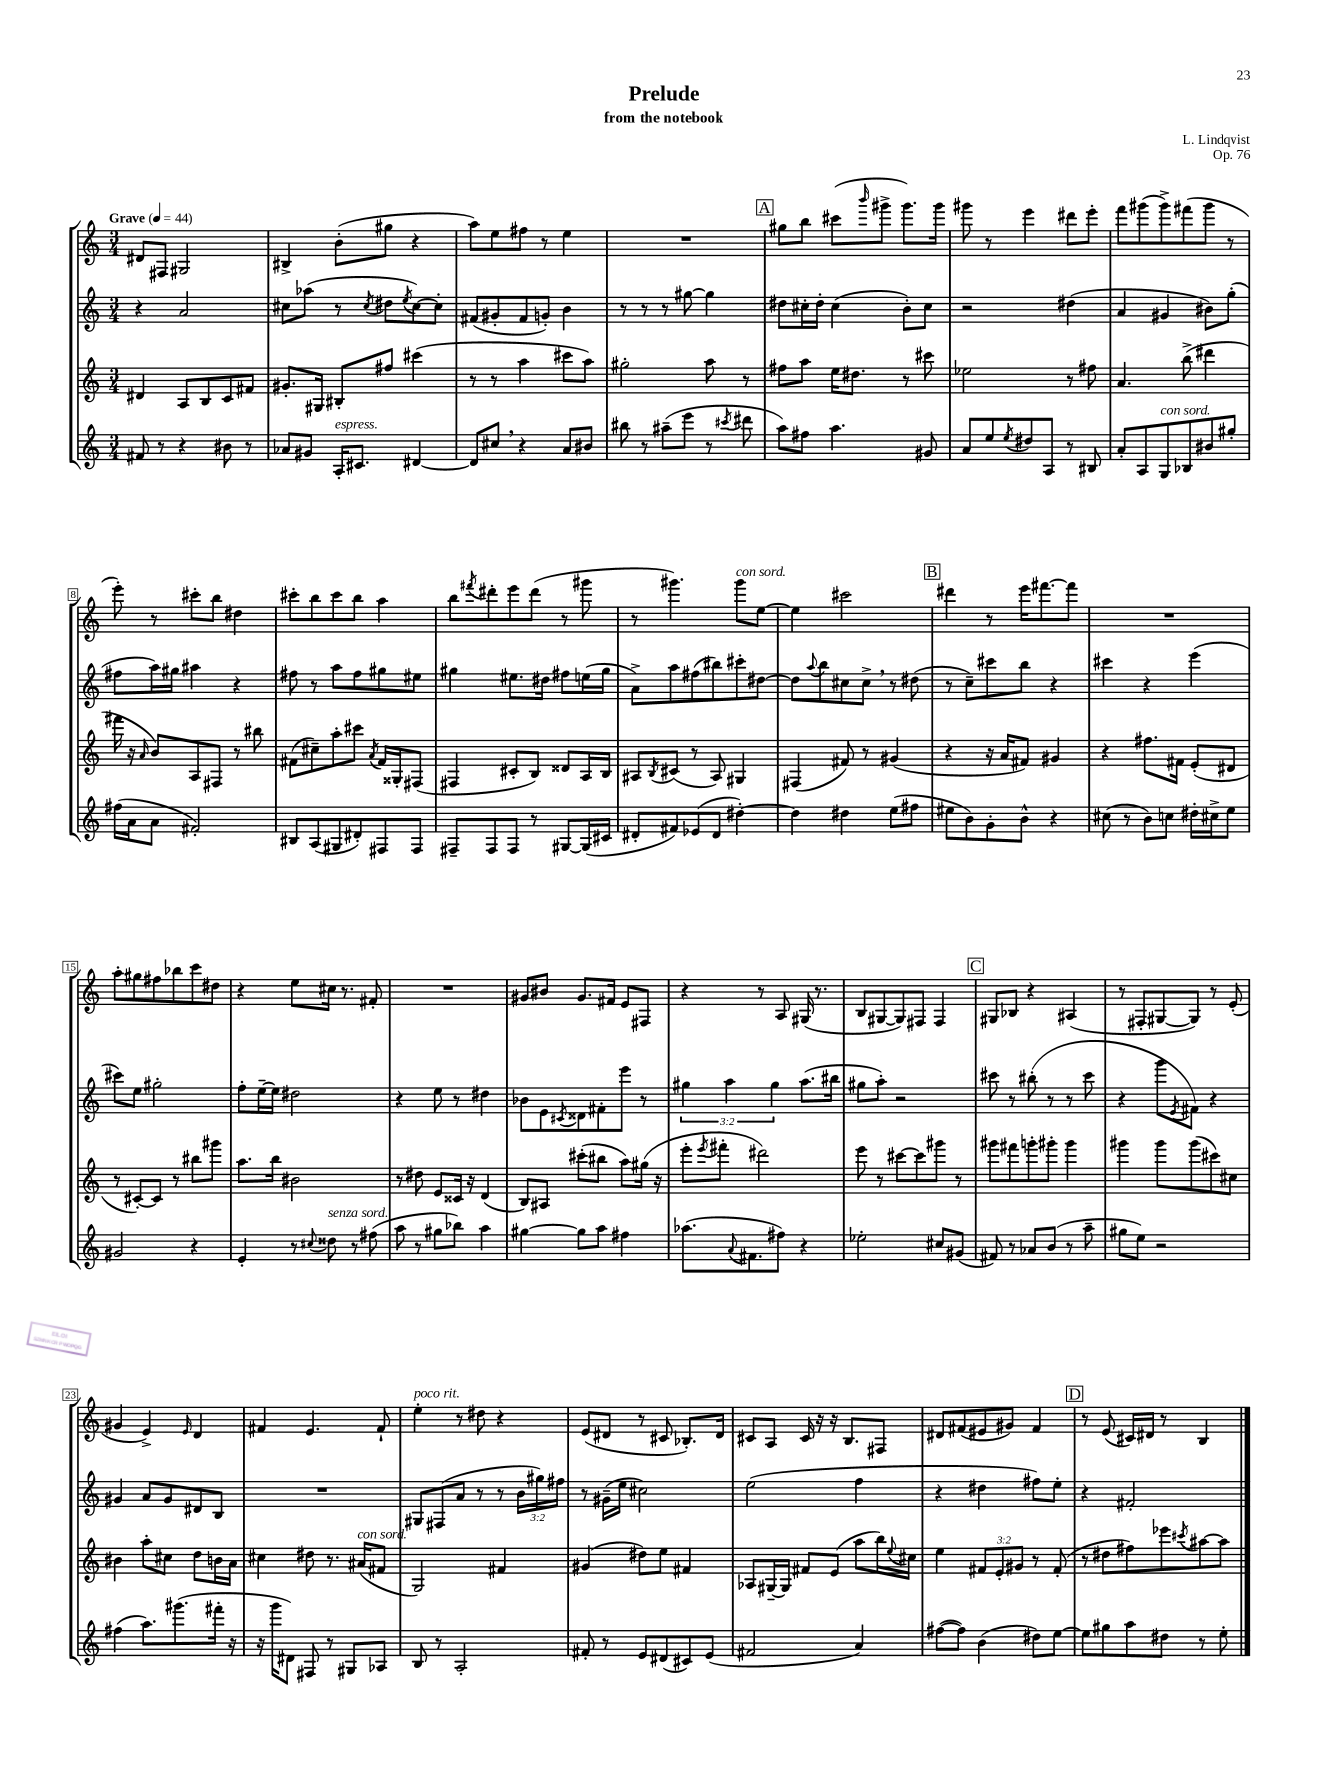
\header { title = "Prelude" composer = "L. Lindqvist" subtitle = "from the notebook" opus = "Op. 76" }
<<
\new StaffGroup <<
\new Staff = "s0" {
    \clef treble \key c \major \numericTimeSignature \time 3/4 \tempo "Grave" 4 = 44
    dis'8 fis8 gis2 |
    bis4-> b'8-.( gis''8 r4 |
    a''8) e''8 fis''8 r8 e''4 |
    R2. |
    \mark \markup { \box "A" } gis''8 b''8 cis'''8( \grace { b'''16 } gis'''8-> gis'''8.) gis'''16 |
    gis'''8 r8 e'''4 dis'''8 e'''8-. |
    f'''8 gis'''8( gis'''8->) fis'''8( gis'''8 r8 |
    e'''8-.) r8 cis'''8-. b''8 dis''4 |
    cis'''8-. b''8 cis'''8 b''8 a''4 |
    b''8 \acciaccatura { fis'''8 } dis'''8-. e'''8 dis'''8( r8 gis'''8 |
    r8 gis'''4.) gis'''8^\markup { \italic "con sord." } e''8~ |
    e''4 cis'''2 |
    \mark \markup { \box "B" } dis'''4 r8 e'''16 fis'''8.~ fis'''8 |
    R2. |
    a''8-. gis''8 fis''8 bes''8 c'''8 dis''8 |
    r4 e''8 cis''16 r8. fis'8-. |
    R2. |
    gis'8 bis'8 gis'8. fis'16 e'8 fis8 |
    r4 r8 a8 gis16( r8. |
    b8 gis8~ gis8) fis8 fis4 |
    \mark \markup { \box "C" } gis8 bes8 r4 ais4( |
    r8 fis8-. gis8~ gis8) r8 e'8-.( |
    gis'4 e'4->) \grace { e'16 } d'4 |
    fis'4 e'4. fis'8-! |
    e''4-.^\markup { \italic "poco rit." } r8 dis''8 r4 |
    e'8( dis'8 r8 cis'8 bes8.-.) dis'16 |
    cis'8 a8 cis'16 r16 r16 b8. fis8 |
    dis'8 fis'8( eis'8 gis'8) fis'4 |
    \mark \markup { \box "D" } r8 e'8( cis'16) dis'16 r8 b4 \bar "|." |
}
\new Staff = "s1" {
    \clef treble \key c \major \numericTimeSignature \time 3/4 \override Staff.TupletNumber.text = #tuplet-number::calc-fraction-text
    r4 a'2 |
    cis''8 aes''8( r8 \acciaccatura { cis''8 } dis''8 \acciaccatura { e''8 } cis''8~) cis''8-. |
    fis'8( gis'8-. fis'8 g'8-.) b'4 |
    r8 r8 r8 gis''8~ gis''4 |
    \mark \markup { \box "A" } dis''8 cis''16-. dis''16-. cis''4( b'8-.) cis''8 |
    r2 dis''4( |
    a'4 gis'4 bis'8) g''8-.( |
    fis''8 a''16) gis''16 ais''4 r4 |
    fis''8 r8 a''8 fis''8 gis''8 eis''8 |
    gis''4 eis''8. dis''16 fis''8 e''16( gis''16 |
    a'8->) a''8 fis''8( bis''8) cis'''8-. dis''8~ |
    dis''8 \appoggiatura { a''8 } b''8 cis''8 cis''8-> \breathe r8 dis''8( |
    \mark \markup { \box "B" } r8 c''8--) cis'''8 b''8 r4 |
    cis'''4 r4 e'''4( |
    cis'''8) e''8 gis''2-. |
    f''8-. e''16~-- e''16 dis''2 |
    r4 e''8 r8 dis''4 |
    bes'8 e'8 \acciaccatura { cis'8 } disis'8 fis'8-. e'''8 r8 |
    \tuplet 3/2 { gis''4 a''4 gis''4 } a''8.( bis''16 |
    gis''8 a''8-.) r2 |
    \mark \markup { \box "C" } cis'''8 r8 bis''8-.( r8 r8 cis'''8 |
    r4 g'''8 \acciaccatura { e'8 } fis'8) r4 |
    gis'4 a'8 gis'8 dis'8 b8 |
    R2. |
    gis8 fis8( a'8 r8 r8 \tuplet 3/2 { b'16 gis''16) fis''16 } |
    r8 gis'16--( e''16 cis''2) |
    e''2( f''4 |
    r4 dis''4 fis''8) e''8-. |
    \mark \markup { \box "D" } r4 fis'2-. \bar "|." |
}
\new Staff = "s2" {
    \clef treble \key c \major \numericTimeSignature \time 3/4 \override Staff.TupletNumber.text = #tuplet-number::calc-fraction-text
    dis'4 a8 b8 c'8 fis'8 |
    gis'8.-. gis16 bis8-. fis''8 cis'''4( |
    r8 r8 a''4 cis'''8 a''8) |
    gis''2-. a''8 r8 |
    \mark \markup { \box "A" } fis''8 a''8 e''16 dis''8. r8 cis'''8 |
    ees''2 r8 fis''8 |
    a'4. b''8->( dis'''4 |
    fis'''16 r16 \grace { a'16 } b'8) a8 fis8 r8 bis''8 |
    fis'8( cis''8--) a''8-. cis'''8 \acciaccatura { a'8 } fis'16 gisis16-. fis8( |
    fis4 cis'8-. b8) disis'8 a16 b16 |
    ais8 \acciaccatura { b8 } cis'8( r8 ais8) gis4 |
    fis4( fis'8) r8 gis'4( |
    \mark \markup { \box "B" } r4 r16 a'16 fis'8) gis'4 |
    r4 fis''8. fis'16 e'8-.( dis'8 |
    r8 cis'8~-.) cis'8 r8 bis''8 gis'''8 |
    a''8. b''16 bis'2 |
    r8 dis''8 e'8 cisis'16 r16 d'4( |
    b8) ais8 cis'''8-.( bis''8 a''8) gis''16( r16 |
    e'''8-. \acciaccatura { e'''8 } fis'''8-. dis'''2) |
    e'''8 r8 cis'''8~ cis'''8 gis'''8 r8 |
    \mark \markup { \box "C" } gis'''8 fis'''8 g'''8-. gis'''8-. gis'''4 |
    gis'''4 gis'''8 gis'''8( cis'''8) cis''8 |
    bis'4 a''8-. cis''8 d''8 b'16 a'16 |
    cis''4 dis''8 r8. ais'16^\markup { \italic "con sord." }( fis'8 |
    g2) fis'4 |
    gis'4( dis''8) e''8 fis'4 |
    aes8 gis16~-- gis16 fis'8 e'8( a''8 b''16) \appoggiatura { e''8 } cis''16 |
    e''4 \tuplet 3/2 { fis'8 e'8-. gis'8 } r8 fis'8-.( |
    \mark \markup { \box "D" } r8 dis''8 fis''8) ees'''8 \acciaccatura { cis'''8 } ais''8~ ais''8 \bar "|." |
}
\new Staff = "s3" {
    \clef treble \key c \major \numericTimeSignature \time 3/4
    fis'8 r8 r4 bis'8 r8 |
    aes'8 gis'8 a16-.^\markup { \italic "espress." } cis'8. dis'4~ |
    dis'8 cis''8 \breathe r4 a'8 bis'8 |
    bis''8 r8 ais''8--( e'''8 r8 \acciaccatura { cis'''8 } dis'''8 |
    \mark \markup { \box "A" } a''8) fis''8 a''4. gis'8 |
    a'8 e''8 \acciaccatura { e''8 } dis''8 a8 r8 bis8 |
    a'8-. a8 g8^\markup { \italic "con sord." } bes8 bis'8 gis''8-. |
    fis''16( a'16 a'8 fis'2-.) |
    bis8 a8( gis8 dis'8-.) fis8 fis8 |
    fis8-- fis8 fis8 r8 gis8~ gis16( cis'16 |
    dis'8-. fis'8) ees'8( dis'8 dis''4~-.) |
    dis''4 dis''4 e''8( fis''8 |
    \mark \markup { \box "B" } eis''8 b'8) g'8-. b'8-^ r4 |
    cis''8( r8 b'8) c''8 dis''16-. cis''16-> e''8 |
    gis'2 r4 |
    e'4-. r8 \appoggiatura { cis''8 } disis''8^\markup { \italic "senza sord." } r8 fis''8( |
    a''8 r8 gis''8 bes''8) a''4 |
    gis''4~ gis''8 a''8 fis''4 |
    aes''8.( \appoggiatura { a'8 } fis'8. fis''8) r4 |
    ees''2-. cis''8 gis'8( |
    \mark \markup { \box "C" } fis'8) r8 aes'8 b'8( r8 a''8-- |
    gis''8 e''8) r2 |
    fis''4( a''8.) gis'''8.( fis'''16-. r16 |
    r16 g'''16 dis'8) fis8 r8 gis8 aes8 |
    b8 r8 a2-. |
    fis'8-. r8 e'8 dis'8( cis'8) e'8( |
    fis'2 a'4) |
    fis''8~( fis''8) b'4( dis''8) e''8~ |
    \mark \markup { \box "D" } e''8 gis''8 a''8 dis''8 r8 e''8-. \bar "|." |
}
>>
>>
\layout { \context { \Score \override BarNumber.stencil = #(make-stencil-boxer 0.1 0.3 ly:text-interface::print) } }
